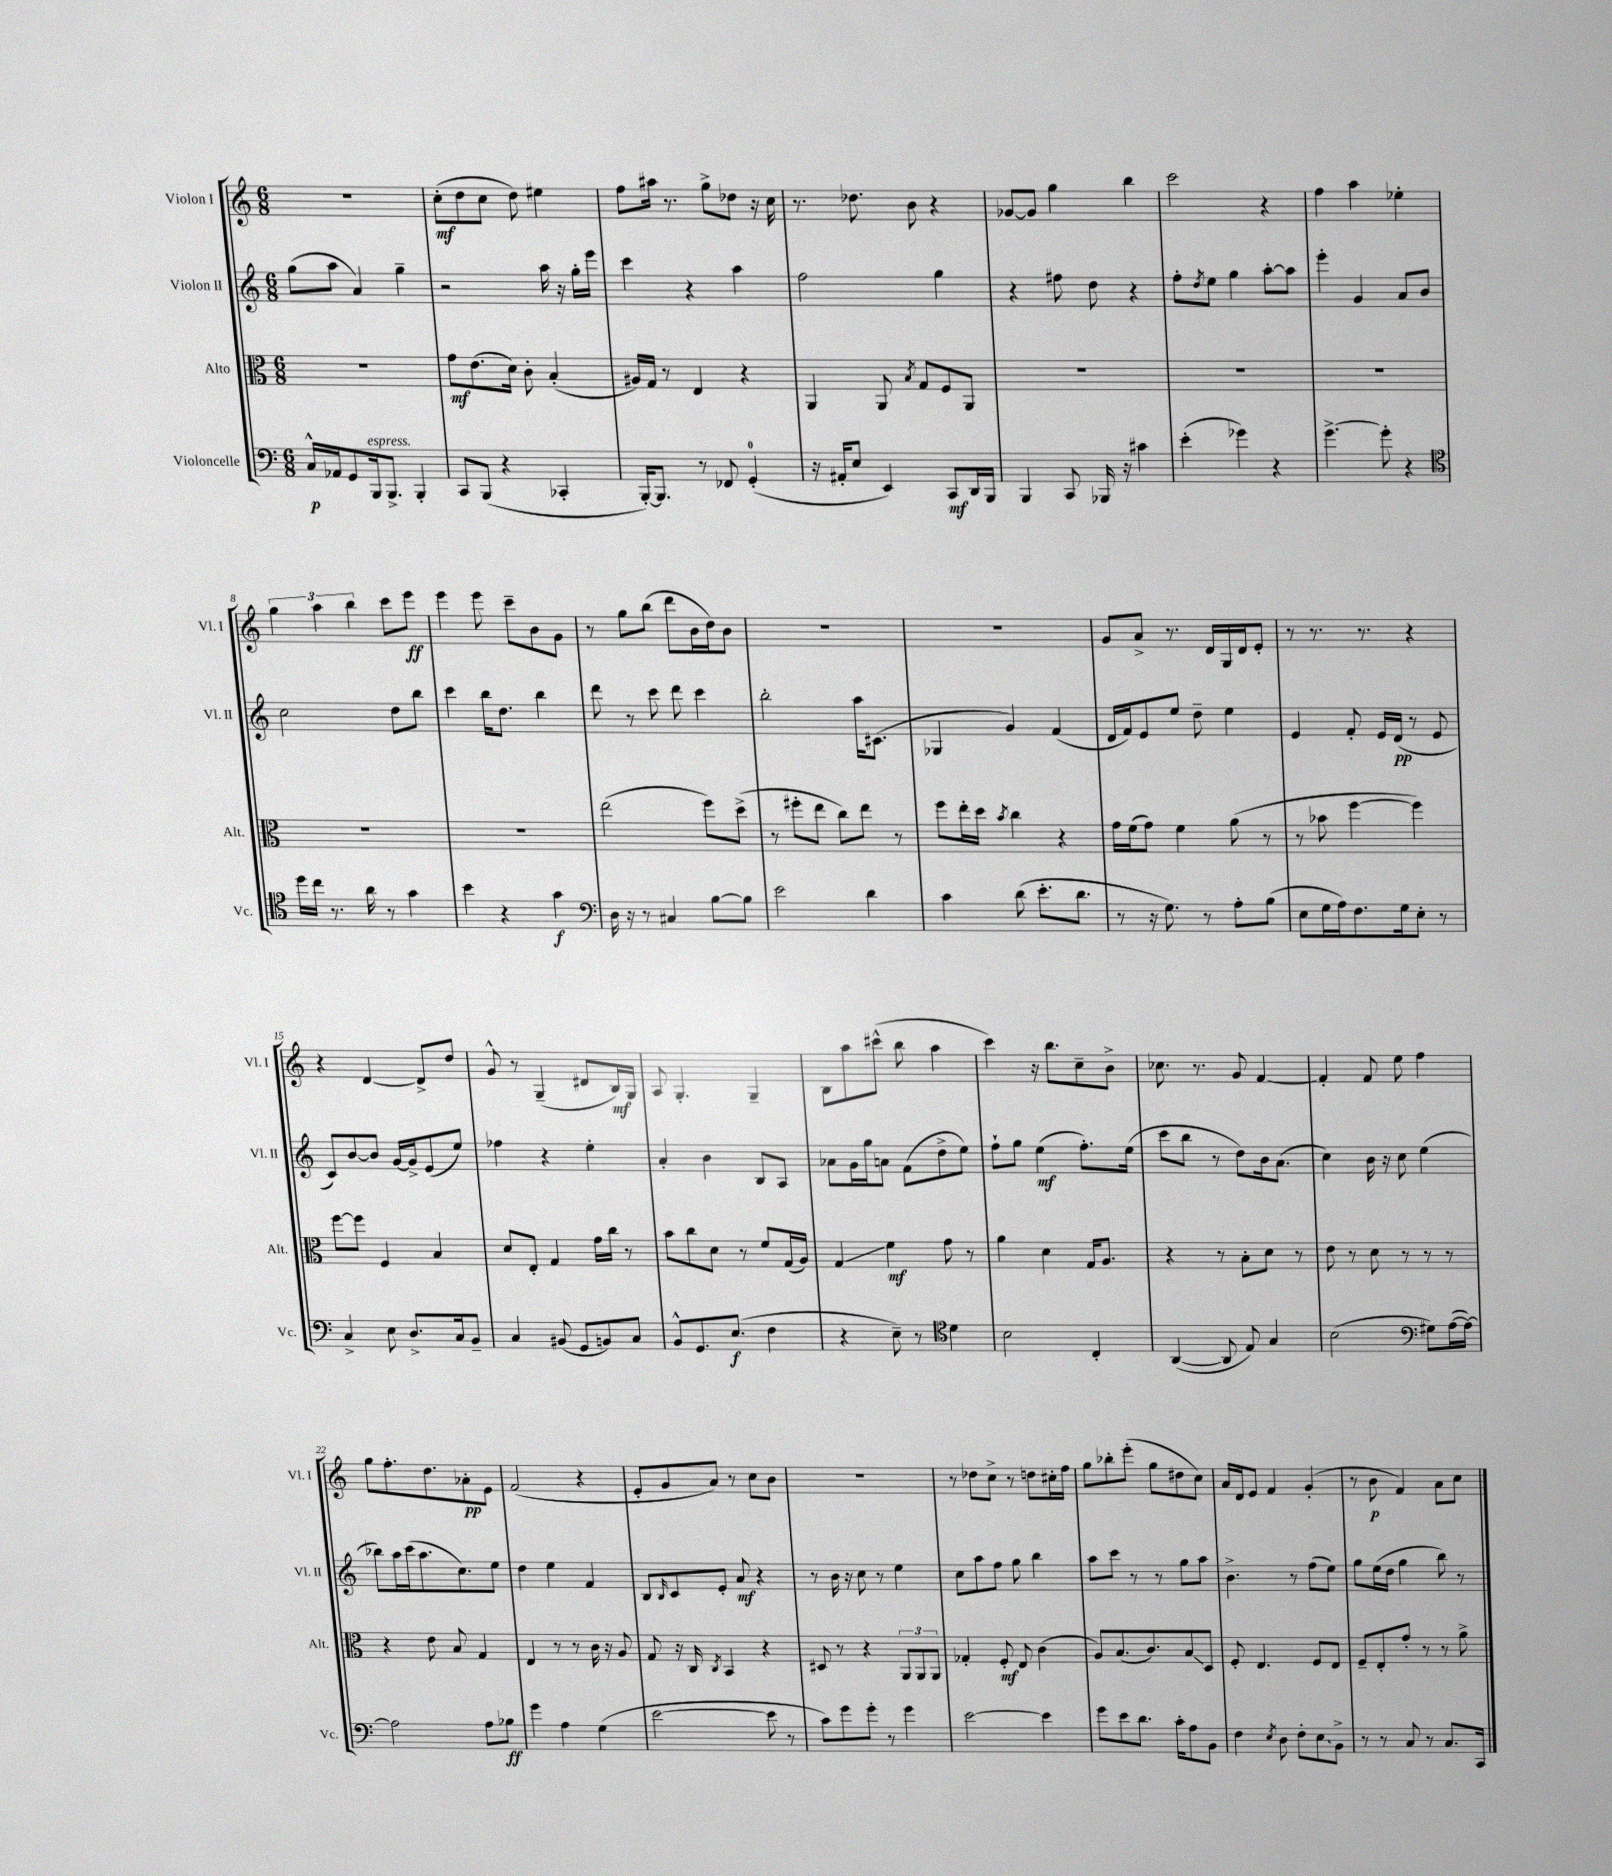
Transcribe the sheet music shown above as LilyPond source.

<<
\new StaffGroup <<
\new Staff = "s0" \with { instrumentName = "Violon I" shortInstrumentName = "Vl. I" } {
    \clef treble \key c \major \numericTimeSignature \time 6/8
    R2. |
    c''8-.\mf( d''8 c''8 d''8) eis''4 |
    f''8 ais''16 r8. g''8-> des''8 r16 c''16 |
    r8. des''8. b'8 r4 |
    ges'8~ ges'8 g''4 b''4 |
    c'''2 r4 |
    f''4 a''4 ees''4-. |
    \tuplet 3/2 { g''4 a''4 b''4 } c'''8 e'''8\ff |
    e'''4 e'''8 c'''8-- b'8 g'8 |
    r8 g''8 b''8( d'''8 b'16 d''16) b'8 |
    R2. |
    R2. |
    g'8 a'8-> r8. d'16 g16 d'16 e'8-. |
    r8 r8. r8. r4 |
    r4 d'4~ d'8-> d''8 |
    g'8-^ r8 g4--( dis'8 b16\mf) g16 |
    a8 g4.-. g4-- |
    b8 a''8 cis'''8-^( b''8 a''4 |
    c'''4) r16 b''8. c''8-- b'8-> |
    ces''8. r8. g'8 f'4~ |
    f'4-. f'8 e''8 f''4 |
    g''8 f''8.-. d''8. aes'8-.\pp e'8 |
    f'2( r4 |
    e'8-. g'8 a'8) r8 c''8 b'8 |
    R2. |
    r8 des''8 c''8-> r8 d''8 cis''16-. f''16 |
    g''8 bes''8-. e'''8-.( g''8 dis''8 c''8) |
    a'16 d'16 e'8 f'4 g'4-.( |
    r8 b'8\p f'4) a'8 c''8 \bar "|." |
}
\new Staff = "s1" \with { instrumentName = "Violon II" shortInstrumentName = "Vl. II" } {
    \clef treble \key c \major \numericTimeSignature \time 6/8
    g''8( a''8 a'4) g''4-- |
    r2 a''16 r16 g''16-. e'''16 |
    c'''4 r4 a''4 |
    f''2 g''4 |
    r4 fis''8 d''8 r4 |
    f''8-. \acciaccatura { d''8 } e''8 g''4 a''8~-. a''8 |
    e'''4-. g'4 a'8 b'8 |
    c''2 d''8 b''8 |
    c'''4 b''16 d''8. b''4 |
    d'''8 r8 c'''8 d'''8 c'''4 |
    b''2-. a''16 cis'8.( |
    ges4 g'4) f'4( |
    d'16 f'16) e'8 e''8 d''8-- e''4 |
    e'4 f'8-. e'16 d'16\pp( r8 e'8 |
    c'8) b'8~ b'8 g'16~ g'16-> e'8( e''8) |
    fes''4 r4 e''4-. |
    a'4-. b'4 b8 a8 |
    aes'8 g'16 g''16 a'8 f'8( d''8-> e''8) |
    f''8-! g''8 e''4\mf( f''8.-.) e''16( |
    c'''8 b''8 r8 d''8) b'16 a'8.( |
    c''4) b'16 r16 c''8 e''4( |
    bes''8) a''16 c'''16( a''8. c''8.) e''8 |
    d''4 e''4 f'4 |
    b8 \grace { b16 } c'8 e'8-. a'8\mf r4 |
    r8 b'16 r16 c''8 r8 e''4 |
    c''8 a''8 f''8 g''8 b''4 |
    a''8 c'''8 r8 r8 g''8 a''8 |
    b'4.-> r8 f''8( e''8) |
    g''8 e''16( d''16 g''4 b''8) r8 \bar "|." |
}
\new Staff = "s2" \with { instrumentName = "Alto" shortInstrumentName = "Alt." } {
    \clef alto \key c \major \numericTimeSignature \time 6/8
    R2. |
    g'8\mf e'8.( d'16) c'8-. b4-.( |
    ais16) g16 r8 e4 r4 |
    a,4 a,8 \acciaccatura { b8 } g8 f8 a,8 |
    R2. |
    R2. |
    R2. |
    R2. |
    R2. |
    e''2( f''8) d''8->( |
    r8 fis''8-. e''8 c''8) e''8 r8 |
    f''8 e''16-. d''16 \acciaccatura { b'8 } c''4 r4 |
    g'16 f'16( g'8) f'4 a'8( r8 |
    r8 bes'8 f''4~ f''4) |
    f''8~ f''8 f4 b4 |
    d'8 e8-. g4 g'16 c''16 r8 |
    b'8 c''8 d'8 r8 f'8 g16( a16) |
    g4\glissando f'4\mf g'8 r8 |
    a'4 d'4 g16 a8. |
    r4 r8 b8-. d'8 r8 |
    e'8 r8 d'8 r8 r8 r8 |
    r4 e'8 b8 g4 |
    e4 r8 r8 c'16 r16 a8 |
    g8 r16 c16 \acciaccatura { c8 } b,4 r4 |
    dis8 r8 r4 \tuplet 3/2 { a,8 a,8 a,8 } |
    ges4-. f8-.\mf e8 c'4( |
    a8) b8.( c'8.) b8\glissando d8 |
    f8-. e4. f8 e8 |
    f8-- e8-. g'8-. r8 r8 a'8-> \bar "|." |
}
\new Staff = "s3" \with { instrumentName = "Violoncelle" shortInstrumentName = "Vc." } {
    \clef bass \key c \major \numericTimeSignature \time 6/8
    c16-^\p aes,16 g,8 b,,16^\markup { \italic "espress." } b,,8.-> b,,4-. |
    c,8 b,,8( r4 ces,4-. |
    b,,16~-.) b,,8. r8 fes,8 g,4-0-.( |
    r16 ais,16-. e8 e,4) c,8\mf d,16 b,,16 |
    b,,4 c,8 bes,,16 r16 cis'4 |
    e'4-.( ges'4) r4 |
    g'4.~-> g'8-. r4 |
    \clef tenor d''16 c''16 r8. a'16 r8 g'4 |
    b'4 r4 g'4\f |
    \clef bass d16 r16 r8 cis4 b8~ b8 |
    e'2 d'4 |
    c'4 d'8( e'8.-. d'8. |
    r8 r16 g8.) r8 a8-. b8( |
    e8 g16 a16) f8. g16 e8-. r8 |
    c4-> e8 d8.-> c16 b,8-- |
    c4 bis,8( g,8 b,8) c8 |
    b,8-^ g,8. e8.\f( f4 |
    r4 e8--) r8 \clef tenor d'4 |
    b2 c4-. |
    a,4~( a,8 e8) g4 |
    b2( \clef bass gis8) a16~( a16~) |
    a2 a8 bes8\ff |
    g'4 a4 g4( |
    e'2~ e'8 r8 |
    c'8) g'8 g'8-. r8 g'4 |
    e'2~ e'4 |
    g'8 e'8 d'8. c'16-. a8 b,8 |
    f4 \acciaccatura { e8 } d8 f8-. \once \override Glissando.style = #'zigzag e8\glissando b,8-> |
    r8 r8 c8 r8 c8. c,16 \bar "|." |
}
>>
>>
